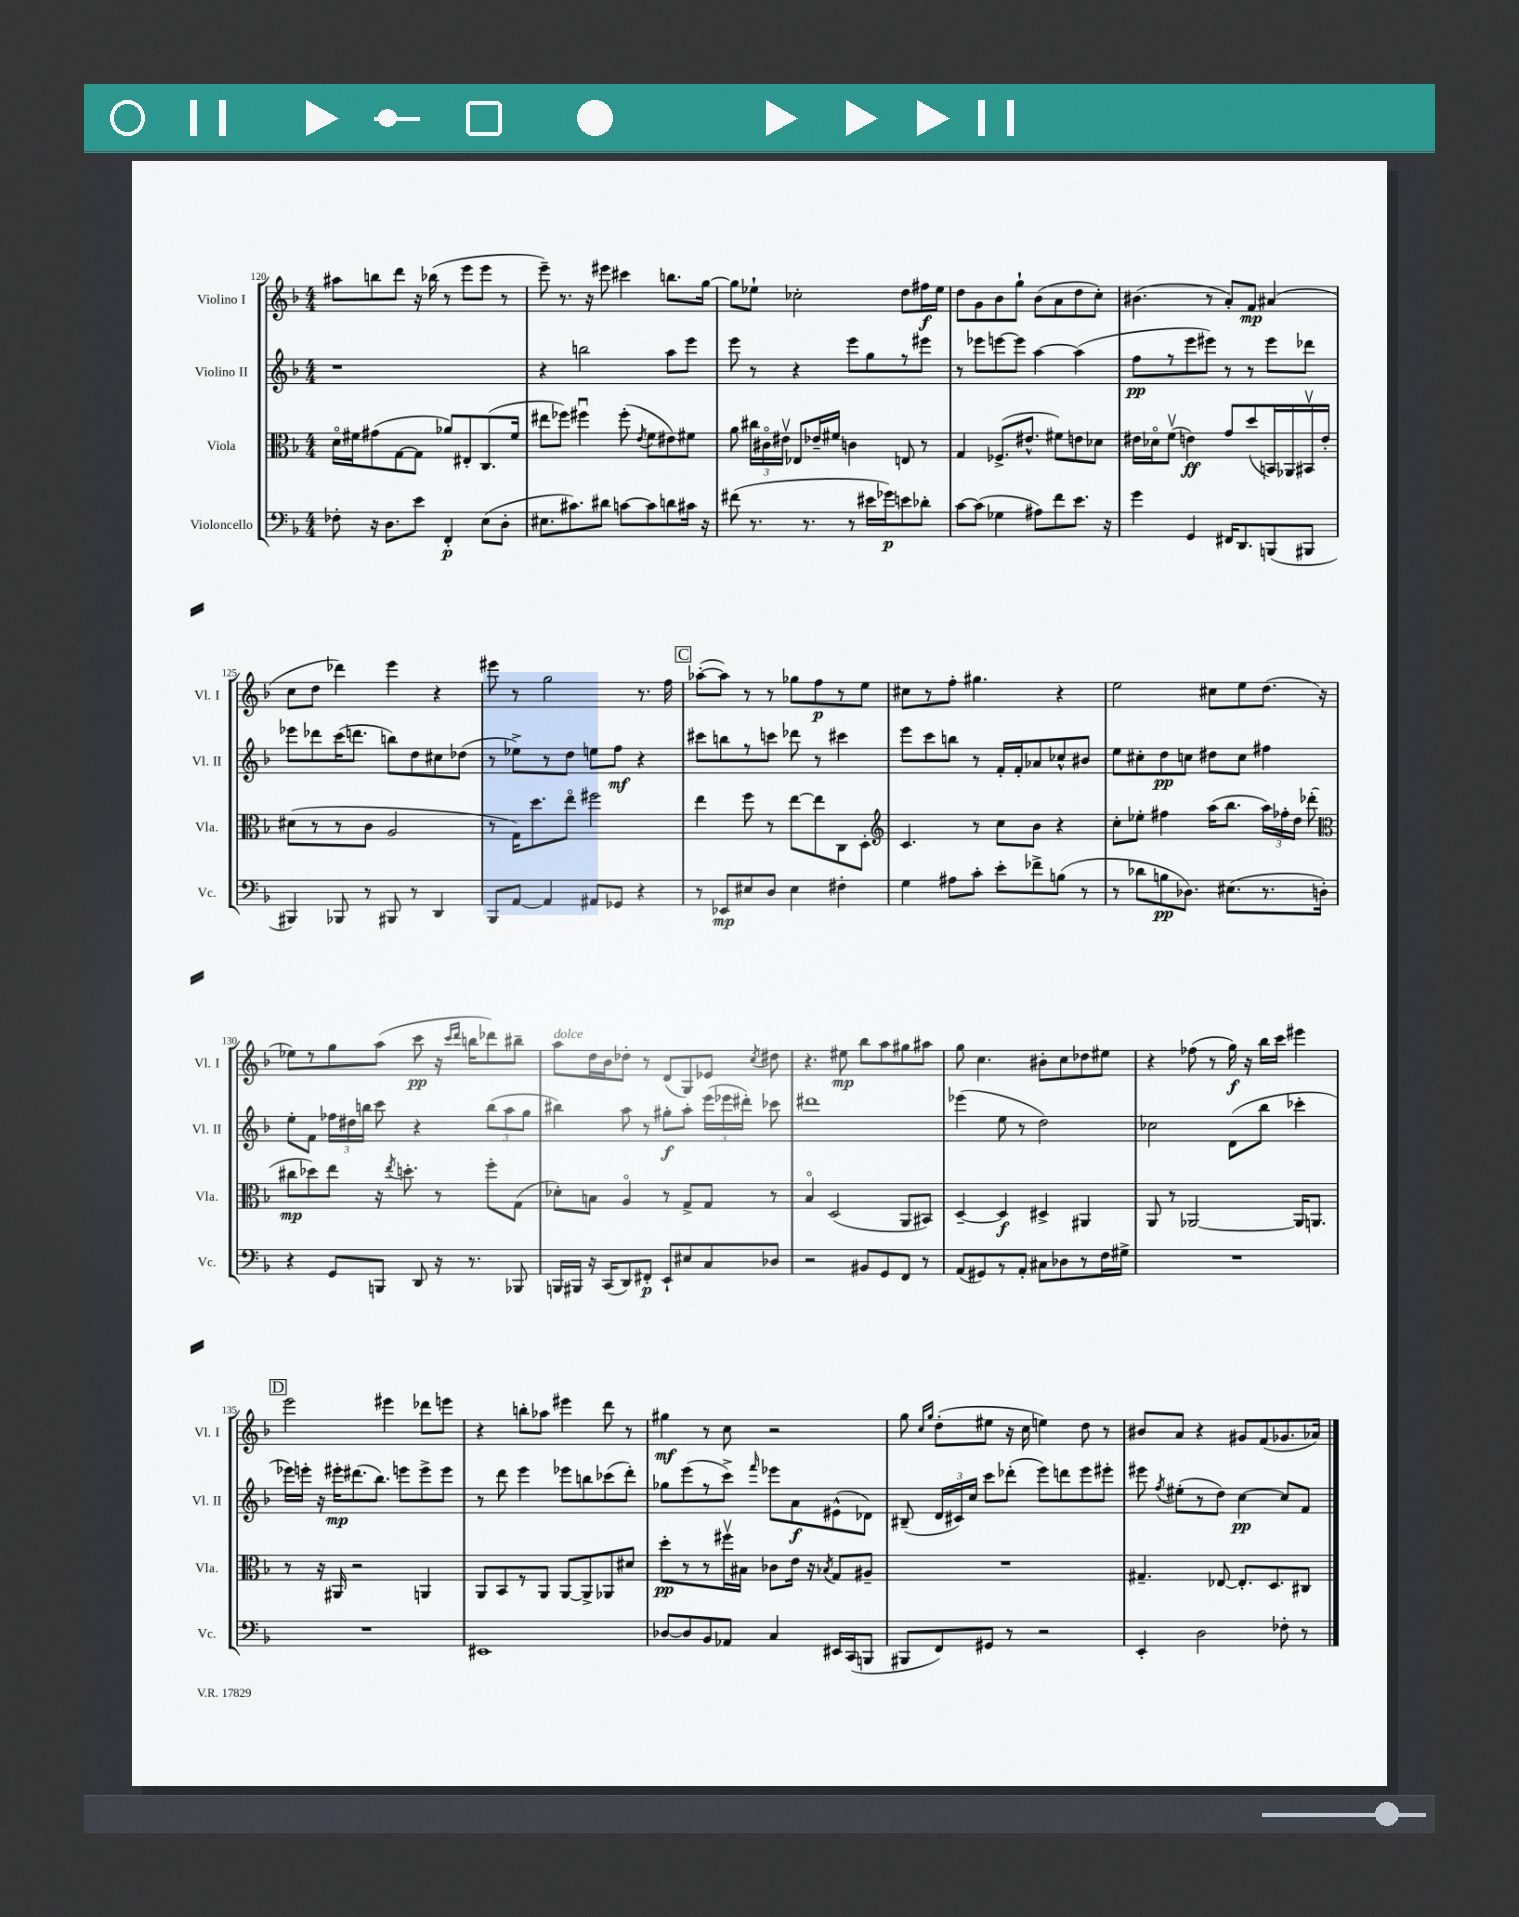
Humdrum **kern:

**kern	**dynam	**kern	**dynam	**kern	**dynam	**kern	**dynam
*part4	*part4	*part3	*part3	*part2	*part2	*part1	*part1
*staff4	*staff4	*staff3	*staff3	*staff2	*staff2	*staff1	*staff1
*I"Violoncello	*	*I"Viola	*	*I"Violino II	*	*I"Violino I	*
*I'Vc.	*	*I'Vla.	*	*I'Vl. II	*	*I'Vl. I	*
*clefF4	*	*clefC3	*	*clefG2	*	*clefG2	*
*k[b-]	*	*k[b-]	*	*k[b-]	*	*k[b-]	*
*M4/4	*	*M4/4	*	*M4/4	*	*M4/4	*
=120	=120	=120	=120	=120	=120	=120	=120
8F-X'\	.	16d\LL	.	1r	.	8aa#X\L	.
.	.	16f#X\J	.	.	.	.	.
16r	.	(8g#X\	.	.	.	8bbn\	.
8.D\L	.	.	.	.	.	.	.
.	.	[8G\	.	.	.	8ddd\J	.
8e\J	.	8G\J]	.	.	.	16r	.
.	.	.	.	.	.	(16bb-X\	.
4FF'/	p	8a-X/L)	.	.	.	8r	.
.	.	8E#X'/	.	.	.	8eee\L	.
(8E\L	.	(8.C/	.	.	.	8eee\J	.
8D'\J	.	.	.	.	.	8r	.
.	.	16f#/Jk	.	.	.	.	.
=121	=121	=121	=121	=121	=121	=121	=121
8.E#X\L	.	8ee#X\L	.	4r	.	8eee~\)	.
.	.	8ff-X\J)	.	.	.	8.r	.
8.c#X\)	.	.	.	.	.	.	.
.	.	4ff#Xu\	.	2bbn\	.	.	.
.	.	.	.	.	.	16r	.
8d#X\J	.	.	.	.	.	8eee#X\	.
[8cn\L	.	(8ff#'\	.	.	.	4ccc#X\	.
.	.	8qe/	.	.	.	.	.
8c\]	.	8f\L	.	.	.	.	.
8dn\	.	8e#X\)	.	8aa\L	.	8.bbn\L	.
16c#X\Jk	.	8f#X\J	.	8eee\J	.	.	.
16r	.	.	.	.	.	[16gg\Jk	.
=122	=122	=122	=122	=122	=122	=122	=122
(8f#X\	.	8a\	.	8eee\	.	8gg\L]	.
8.r	.	24cc#X\LL	.	8r	.	8ee-X`\J	.
.	.	24c#X\	.	.	.	.	.
.	.	24e#Xv\JJ	.	.	.	.	.
.	.	8E-X/L	.	4r	.	2cc-X'\	.
8.r	.	.	.	.	.	.	.
.	.	16e-X~/L	.	.	.	.	.
.	.	16f#X/JJ	.	.	.	.	.
8r	.	4cn\	.	8eee\L	.	.	.
16e#X\LL	.	.	.	8gg\	.	.	.
16g-X\J)	p	.	.	.	.	.	.
8en\	.	8En/	.	8r	.	8dd\L	.
8d-X'\J	.	8r	.	8eee#X\J	.	16ff#X\L	f
.	.	.	.	.	.	16ee-\JJ	.
=123	=123	=123	=123	=123	=123	=123	=123
[8c\L	.	4G/	.	8r	.	8dd\L	.
(8c\J]	.	.	.	8eee-X\L	.	8g\	.
4G-X\	.	(8.F-X^/L	.	[8eeen\	.	8b-\	.
.	.	.	.	8eee\J]	.	8gg`\J	.
.	.	8.e#X^^/J	.	.	.	.	.
8A#X\L)	.	.	.	[4aa\	.	(8b-\L	.
8f\	.	8f#X\L)	.	.	.	8a\	.
8.e\J	.	8en\	.	(4aa\]	.	8dd\	.
.	.	8d-X\J	.	.	.	8cc'\J)	.
16r	.	.	.	.	.	.	.
=124	=124	=124	=124	=124	=124	=124	=124
4g\	.	16e#X\LL	.	8ff\L	pp	(4.b#X\	.
.	.	16d-X\J	.	.	.	.	.
.	.	(8fv\J	.	8r	.	.	.
4GG/	.	4en\)	ff	8eee\	.	.	.
.	.	.	.	8eee#X\J)	.	8r	.
16FF#X/KL	.	8g/L	.	8r	.	8a'/L)	.
8.DD/	.	.	.	.	.	.	.
.	.	(8dd/	.	8r	.	8f/J	mp
(8BBBn/	.	16BBn/L)	.	8eee#\L	.	(4a#X/	.
.	.	16AA-X/	.	.	.	.	.
8BBB#X/J	.	16BB#Xv/	.	8ddd-X\J	.	.	.
.	.	16e'/JJ	.	.	.	.	.
!!LO:LB:g=z
=125	=125	=125	=125	=125	=125	=125	=125
4BBB#X/)	.	(8d#X\L	.	8eee-X\L	.	8cc\L	.
.	.	8r	.	8ddd-X\	.	8dd\J	.
8BBB-X/	.	8r	.	(16ccc\K	.	4ddd-X\)	.
.	.	.	.	8.dddn\J	.	.	.
8r	.	8c\J	.	.	.	.	.
8BBB#X/	.	2A/	.	8bbn\L)	.	4eee\	.
8r	.	.	.	8dd\	.	.	.
4DD/	.	.	.	8cc#X\	.	4r	.
.	.	.	.	(8dd-X\J	.	.	.
=126	=126	=126	=126	=126	=126	=126	=126
8BBB-/L	.	8r	.	8r	.	8eee#X\	.
[8AA/J	.	16G\KL)	.	8ee-X^\L)	.	8r	.
.	.	8.dd\	.	.	.	.	.
4AA/]	.	.	.	8r	.	2gg\	.
.	.	8ee\J	.	8dd\J	.	.	.
8AA#X/L	.	2ff#X\	.	8een\L	.	.	.
8GG-X/J	.	.	.	8ff\J	mf	.	.
4r	.	.	.	4r	.	8.r	.
.	.	.	.	.	.	16ff\	.
!!LO:REH:place=s1:t=C
=127	=127	=127	=127	=127	=127	=127	=127
8r	.	4ee\	.	8ccc#X\L	.	([8aa-X'\L	.
8EE-X/L	mp	.	.	8bbn\	.	8aa-\J])	.
8E#X/	.	8ff\	.	8r	.	8r	.
8D/J	.	8r	.	8cccn\J	.	8r	.
4E#\	.	[8ee\L	.	8ddd-X\	.	8gg-X\L	.
.	.	8ee\]	.	8r	.	8ff\	p
4F#X'\	.	8C\	.	4ccc#X\	.	8r	.
.	.	8D'\J	.	.	.	8ee\J	.
=128	=128	=128	=128	=128	=128	=128	=128
*	*	*clefG2	*	*	*	*	*
4G\	.	4.c/	.	8eee\L	.	8cc#X\L	.
.	.	.	.	8ccc\	.	8r	.
8A#X\L	.	.	.	8bbn\J	.	8ff'\J	.
8c'\J	.	8r	.	8r	.	4.gg#X\	.
8e'\L	.	8cc\L	.	16f'/LL	.	.	.
.	.	.	.	16f'/J	.	.	.
8f-X^\	.	8b-\J	.	8a-X/	.	.	.
(8Bn\J	.	4r	.	8cc-X^^/	.	4r	.
8r	.	.	.	8b#X/J	.	.	.
=129	=129	=129	=129	=129	=129	=129	=129
8r	.	8cc'\L	.	8ee\L	.	2ee\	.
8d-X\L	.	8ee-X'\J	.	8cc#X'\	.	.	.
8Bn\	pp	4ff#X\	.	8dd\	pp	.	.
8.D-X\J)	.	.	.	8ccn\J	.	.	.
.	.	(16aa\KL	.	8dd#X\L	.	8cc#X\L	.
(8.E#X\L	.	8.bb-\J	.	.	.	.	.
.	.	.	.	8cc\J	.	8ee\	.
8.r	.	24aa\LL)	.	4ff#X\	.	(8.dd\J	.
.	.	24ff-X'\	.	.	.	.	.
.	.	24dd\JJ	.	.	.	.	.
.	.	(8ddd-X'\	.	.	.	.	.
16Dn'\Jk)	.	.	.	.	.	16r	.
!!LO:LB:g=z
=130	=130	=130	=130	=130	=130	=130	=130
*	*	*clefC3	*	*	*	*	*
4r	.	8cc#X\L	mp	8ee'\L	.	8ee-X\L)	.
.	.	8dd-X\)	.	8f\J	.	8r	.
8GG/L	.	8ee\J	.	24ff-X\LL	.	8gg\	.
.	.	.	.	24dd#X\	.	.	.
.	.	.	.	24bbn\JJ	.	.	.
8BBBn/J	.	16r	.	8ccc\	.	(8aa\J	.
.	.	8qee/	.	.	.	.	.
.	.	8.ddn'\	.	.	.	.	.
8DD/	.	.	.	4r	.	8ccc\	pp
16r	.	8r	.	.	.	16r	.
.	.	.	.	.	.	16qqccc/LL	.
.	.	.	.	.	.	16qqddd/JJ	.
8.r	.	.	.	.	.	16bbn\KL	.
.	.	8ff'\L	.	(12bb\L	.	8ddd-X\)	.
.	.	.	.	12aa\	.	.	.
8BBB-X/	.	(8G\J	.	.	.	8bb#X~\J	.
.	.	.	.	12gg\J	.	.	.
=131	=131	=131	=131	=131	=131	=131	=131
!	!	!	!	!	!	!LO:TX:a:i:t=dolce	!
16BBBn/LL	.	8d-X'\L)	.	4bb#X\)	.	8aa\L	.
16BBB#X/JJ	.	.	.	.	.	.	.
16r	.	8Bn\J	.	.	.	16dd\L	.
(16CC/KL	.	.	.	.	.	16b-\J	.
8DD/)	.	4A/	.	8aa\	.	8dd-X'\J	.
8FF#X'/J	p	.	.	8r	.	8r	.
8EE`/L	.	8r	.	8gg#X'\L	f	(8d/L	.
8E#X/	.	8G^/L	.	8aa'\J	.	8G/)	.
8C/	.	8G/J	.	(24eee\LL	.	8e-X/J	.
.	.	.	.	24eee-X\	.	.	.
.	.	.	.	24ddd#X'\JJ)	.	.	.
.	.	.	.	.	.	8qcc/	.
8D-X/J	.	8r	.	8ccc-X\	.	8dd#X\	.
=132	=132	=132	=132	=132	=132	=132	=132
2r	.	4B-/	.	1ddd#X	.	4.r	.
.	.	(2D/	.	.	.	.	.
.	.	.	.	.	.	8ee#X\	mp
8BB#X/L	.	.	.	.	.	8bb-\L	.
8GG/	.	.	.	.	.	8aa\	.
8FF/J	.	8AA/L	.	.	.	8gg#X\	.
8r	.	8BB#X/J)	.	.	.	8aa#X\J	.
=133	=133	=133	=133	=133	=133	=133	=133
(8AA/L	.	[4D~/	.	(4eee-X\	.	8gg\	.
8GG#X/)	.	.	.	.	.	4.cc\	.
8r	.	4D/]	f	8ee\	.	.	.
8AA'/J	.	.	.	8r	.	.	.
8C#X\L	.	4D#X^/	.	2dd\)	.	8b#X'\L	.
8D-X\	.	.	.	.	.	8cc\	.
8r	.	4AA#X/	.	.	.	8dd-X\	.
16F\L	.	.	.	.	.	8ee#X\J	.
16G#X^\JJ	.	.	.	.	.	.	.
=134	=134	=134	=134	=134	=134	=134	=134
1r	.	8AA/	.	2cc-X\	.	4r	.
.	.	8r	.	.	.	.	.
.	.	[2AA-X/	.	.	.	(8ff-X\	.
.	.	.	.	.	.	8r	.
.	.	.	.	(8d\L	.	16gg\)	f
.	.	.	.	.	.	16r	.
.	.	.	.	8bb-\J	.	16bb-\LL	.
.	.	.	.	.	.	16ccc\JJ	.
.	.	16AA-/KL]	.	4ccc-X'\	.	4eee#X\	.
.	.	8.AAn/J	.	.	.	.	.
!!LO:LB:g=z
!!LO:REH:place=s1:t=D
=135	=135	=135	=135	=135	=135	=135	=135
1r	.	8r	.	16eee-X\LL)	.	2eee\	.
.	.	.	.	16eeen'\JJ	.	.	.
.	.	16r	.	16r	.	.	.
.	.	16AA#X/	.	16eee#X'\KL	mp	.	.
.	.	2r	.	(8.ddd#X\	.	.	.
.	.	.	.	8.bb-\J)	.	.	.
.	.	.	.	.	.	4eee#X\	.
.	.	.	.	8eeen\L	.	.	.
.	.	4AAn/	.	8eee^\	.	8ddd-X\L	.
.	.	.	.	8eee\J	.	8eeen\J	.
=136	=136	=136	=136	=136	=136	=136	=136
1EE#X	.	8AA/L	.	8r	.	4r	.
.	.	8BB-/	.	8ddd\	.	.	.
.	.	8r	.	4eee\	.	8bbn'\L	.
.	.	8AA/J	.	.	.	8aa-X\J	.
.	.	[8AA/L	.	8eee-X\L	.	4eee#X\	.
.	.	8AA^/]	.	8bbn\	.	.	.
.	.	8AA-X/	.	(8ccc-X\	.	8ddd\	.
.	.	8d#X/J	.	8ddd'\J)	.	8r	.
=137	=137	=137	=137	=137	=137	=137	=137
[8D-X/L	.	8dd'\L	pp	8gg-X\L	.	4gg#X\	mf
8D-/]	.	8r	.	(8eee\	.	.	.
8BB-/	.	8r	.	8r	.	8r	.
8AA-X/J	.	16ff#Xv\L	.	8ccc^\J)	.	8cc\	.
.	.	16B#X\JJ	.	.	.	.	.
.	.	.	.	16qqfff/	.	.	.
4C/	.	8c-X\L	.	8eee-X\L	.	2r	.
.	.	16e\Jk	.	8a\	f	.	.
.	.	16r	.	.	.	.	.
.	.	8qB-X/	.	.	.	.	.
16EE#X/LL	.	8G/L	.	(8e#X^^\	.	.	.
(16CC/J	.	.	.	.	.	.	.
8BBBn/J	.	8A#X~/J	.	8d-X\J)	.	.	.
=138	=138	=138	=138	=138	=138	=138	=138
8BBB#X/L	.	1r	.	(8B#X~/	.	8gg\	.
.	.	.	.	.	.	16qqcc/LL	.
.	.	.	.	.	.	16qqgg/JJ	.
8FF/)	.	.	.	24d/LL	.	(8dd'\L	.
.	.	.	.	24c#X/)	.	.	.
.	.	.	.	24cc/JJ	.	.	.
8GG#X/J	.	.	.	8ccc\L	.	8ee#X\J	.
8r	.	.	.	(8ddd-X'\J	.	16r	.
.	.	.	.	.	.	16cc\	.
2r	.	.	.	8eee\L)	.	4een\)	.
.	.	.	.	8dddn\	.	.	.
.	.	.	.	8eee\	.	8dd\	.
.	.	.	.	8eee#X'\J	.	8r	.
=139	=139	=139	=139	=139	=139	=139	=139
4EE'/	.	4.G#X~/	.	8eee#X\	.	8b#X/L	.
.	.	.	.	8qff/	.	.	.
.	.	.	.	(8ee#X'\L	.	8a/J	.
2D\	.	.	.	8r	.	4r	.
.	.	[8E-X/	.	8dd\J)	.	.	.
.	.	8.E-'/L]	.	[4cc\	pp	8g#X/L	.
.	.	.	.	.	.	(8f/	.
.	.	8.D/	.	.	.	.	.
8F-X'\	.	.	.	8cc/L]	.	8.g-X/	.
8r	.	8C#X/J	.	8f/J	.	.	.
.	.	.	.	.	.	16a-X/Jk)	.
==	==	==	==	==	==	==	==
*-	*-	*-	*-	*-	*-	*-	*-
